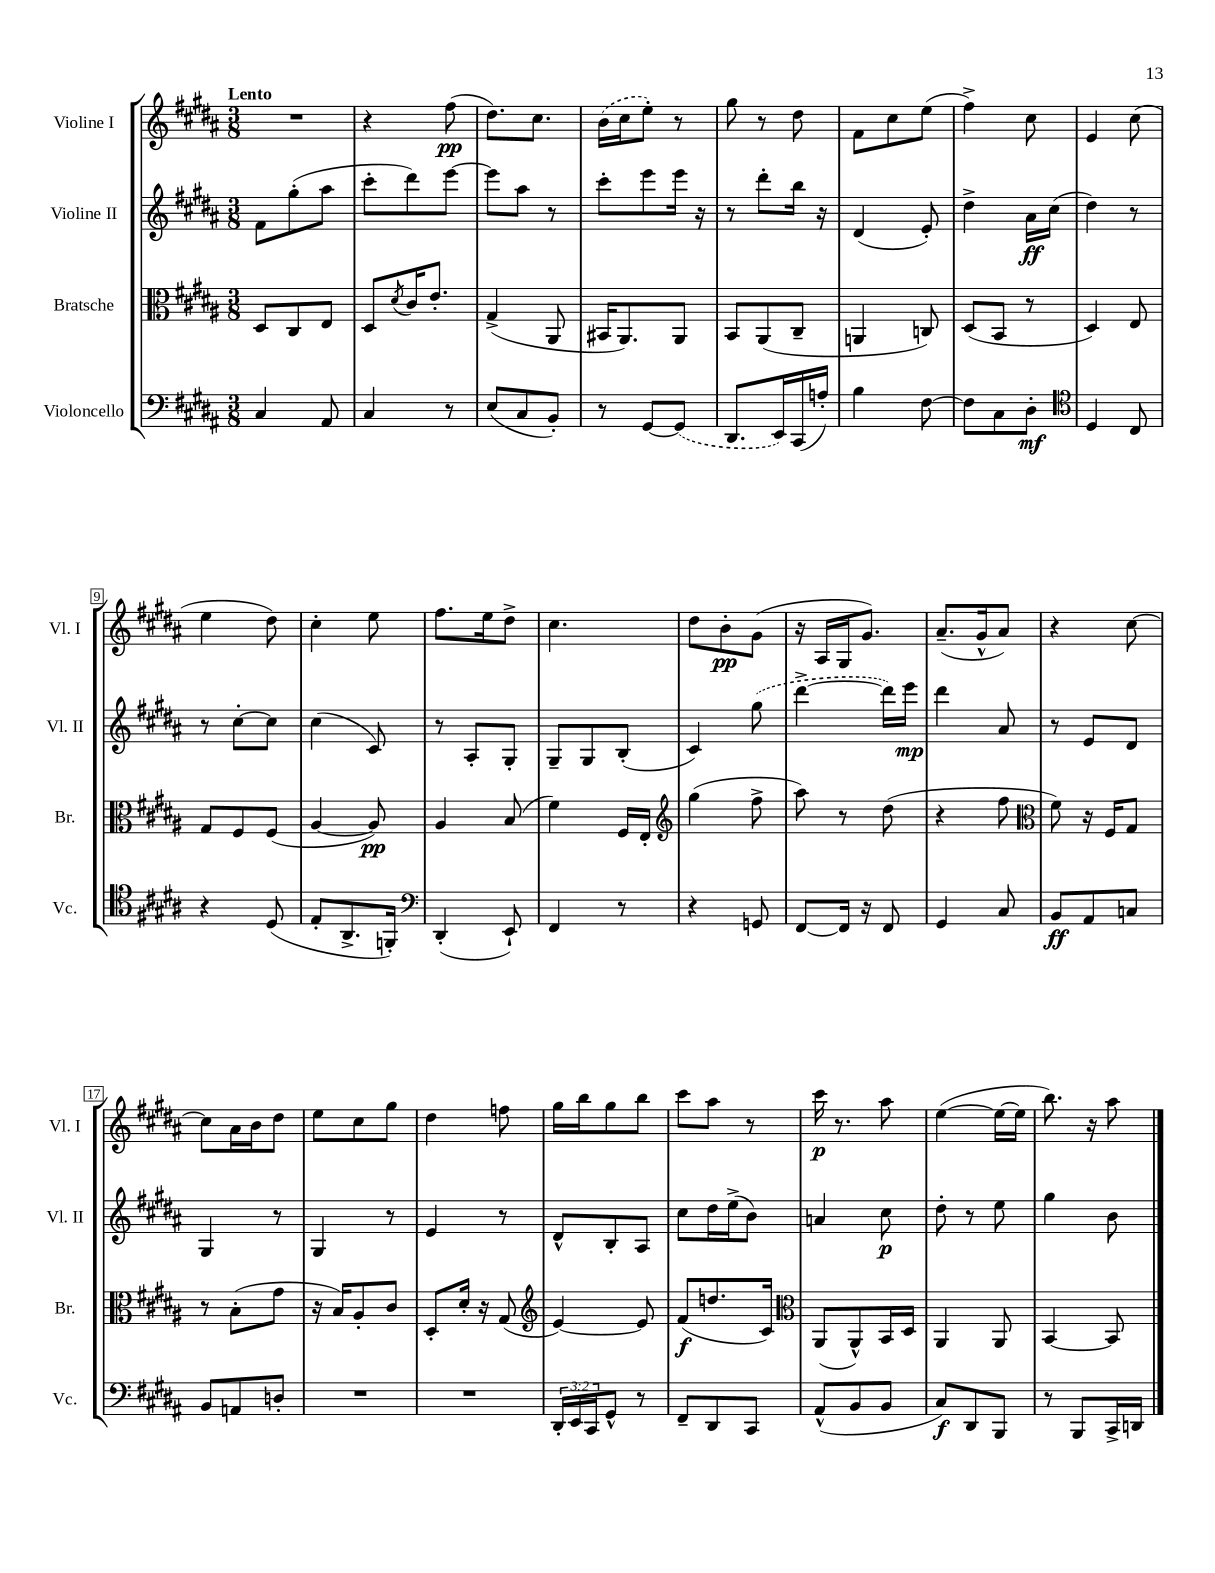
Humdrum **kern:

**kern	**kern	**kern	**kern
*staff4	*staff3	*staff2	*staff1
*clefF4	*clefC3	*clefG2	*clefG2
*k[f#c#g#d#a#]	*k[f#c#g#d#a#]	*k[f#c#g#d#a#]	*k[f#c#g#d#a#]
*M3/8	*M3/8	*M3/8	*M3/8
4C#	8D#	8f#	4.r
.	8C#	(8gg#'	.
8AA#	8E	8aa#	.
=	=	=	=
4C#	8D#	8ccc#'	4r
.	8qd#	.	.
.	16c#	8ddd#)	.
.	8.e'	.	.
8r	.	[8eee	(8ff#
=	=	=	=
(8E	(4G#^	8eee]	8.dd#)
8C#	.	8aa#	.
.	.	.	8.cc#
8BB')	8AA#	8r	.
=	=	=	=
8r	16BB#	8ccc#'	(16b
.	8.AA#)	.	16cc#
[8GG#	.	8eee	8ee')
(8GG#]	8AA#	16eee	8r
.	.	16r	.
=	=	=	=
8.DD#	8BB	8r	8gg#
.	(8AA#	8ddd#'	8r
16EE)	.	.	.
(16CC#	8C#~	16bb	8dd#
16A')	.	16r	.
=	=	=	=
4B	4AA	(4d#	8f#
.	.	.	8cc#
[8F#	8C)	8e')	(8ee
=	=	=	=
8F#]	(8D#	4dd#^	4ff#^)
8C#	8BB	.	.
8D#'	8r	16a#	8cc#
.	.	(16cc#	.
=	=	=	=
*clefC4	*	*	*
4D#	4D#)	4dd#)	4e
8C#	8E	8r	(8cc#
=	=	=	=
4r	8G#	8r	4ee
.	8F#	[8cc#'	.
(8D#	(8F#	8cc#]	8dd#)
=	=	=	=
8E'	[4A#	(4cc#	4cc#'
8.AA#^	.	.	.
.	8A#])	8c#)	8ee
16FF')	.	.	.
=	=	=	=
*clefF4	*	*	*
(4DD#'	4A#	8r	8.ff#
.	.	8A#'	.
.	.	.	16ee
8EE`)	(8B	8G#'	8dd#^
=	=	=	=
4FF#	4f#)	8G#~	4.cc#
.	.	8G#	.
8r	16F#	(8B'	.
.	16E'	.	.
=	=	=	=
*	*clefG2	*	*
4r	(4gg#	4c#)	8dd#
.	.	.	8b'
8GG	8ff#^	(8gg#	(8g#
=	=	=	=
[8FF#	8aa#)	[4ddd#^	16r
.	.	.	16A#
16FF#]	8r	.	16G#
16r	.	.	8.g#)
8FF#	(8dd#	16ddd#])	.
.	.	16eee	.
=	=	=	=
4GG#	4r	4ddd#	(8.a#~
.	.	.	16g#^^
8C#	8ff#	8a#	8a#)
=	=	=	=
*	*clefC3	*	*
8BB	8f#)	8r	4r
8AA#	16r	8e	.
.	16F#	.	.
8C	8G#	8d#	[8cc#
=	=	=	=
8BB	8r	4G#	8cc#]
8AA	(8B'	.	16a#
.	.	.	16b
8D'	8g#	8r	8dd#
=	=	=	=
4.r	16r	4G#	8ee
.	16B)	.	.
.	8A#'	.	8cc#
.	8c#	8r	8gg#
=	=	=	=
4.r	8D#'	4e	4dd#
.	16d#'	.	.
.	16r	.	.
.	(8G#	8r	8ff
=	=	=	=
*	*clefG2	*	*
24DD#'	[4e)	8d#^^	16gg#
24EE	.	.	.
.	.	.	16bb
24CC#	.	.	.
8GG#^^	.	8B'	8gg#
8r	8e]	8A#	8bb
=	=	=	=
8FF#~	(8f#	8cc#	8ccc#
8DD#	8.dd	16dd#	8aa#
.	.	(16ee^	.
8CC#	.	8b)	8r
.	16c#)	.	.
=	=	=	=
*	*clefC3	*	*
(8AA#^^	(8AA#	4a	16ccc#
.	.	.	8.r
8BB	8AA#^^)	.	.
8BB	16BB	8cc#	8aa#
.	16D#	.	.
=	=	=	=
8C#)	4AA#	8dd#'	([4ee
8DD#	.	8r	.
8BBB	8AA#	8ee	16ee_
.	.	.	16ee]
=	=	=	=
8r	[4BB	4gg#	8.bb)
8BBB	.	.	.
.	.	.	16r
16CC#^	8BB]	8b	8aa#
16DD	.	.	.
==	==	==	==
*-	*-	*-	*-
